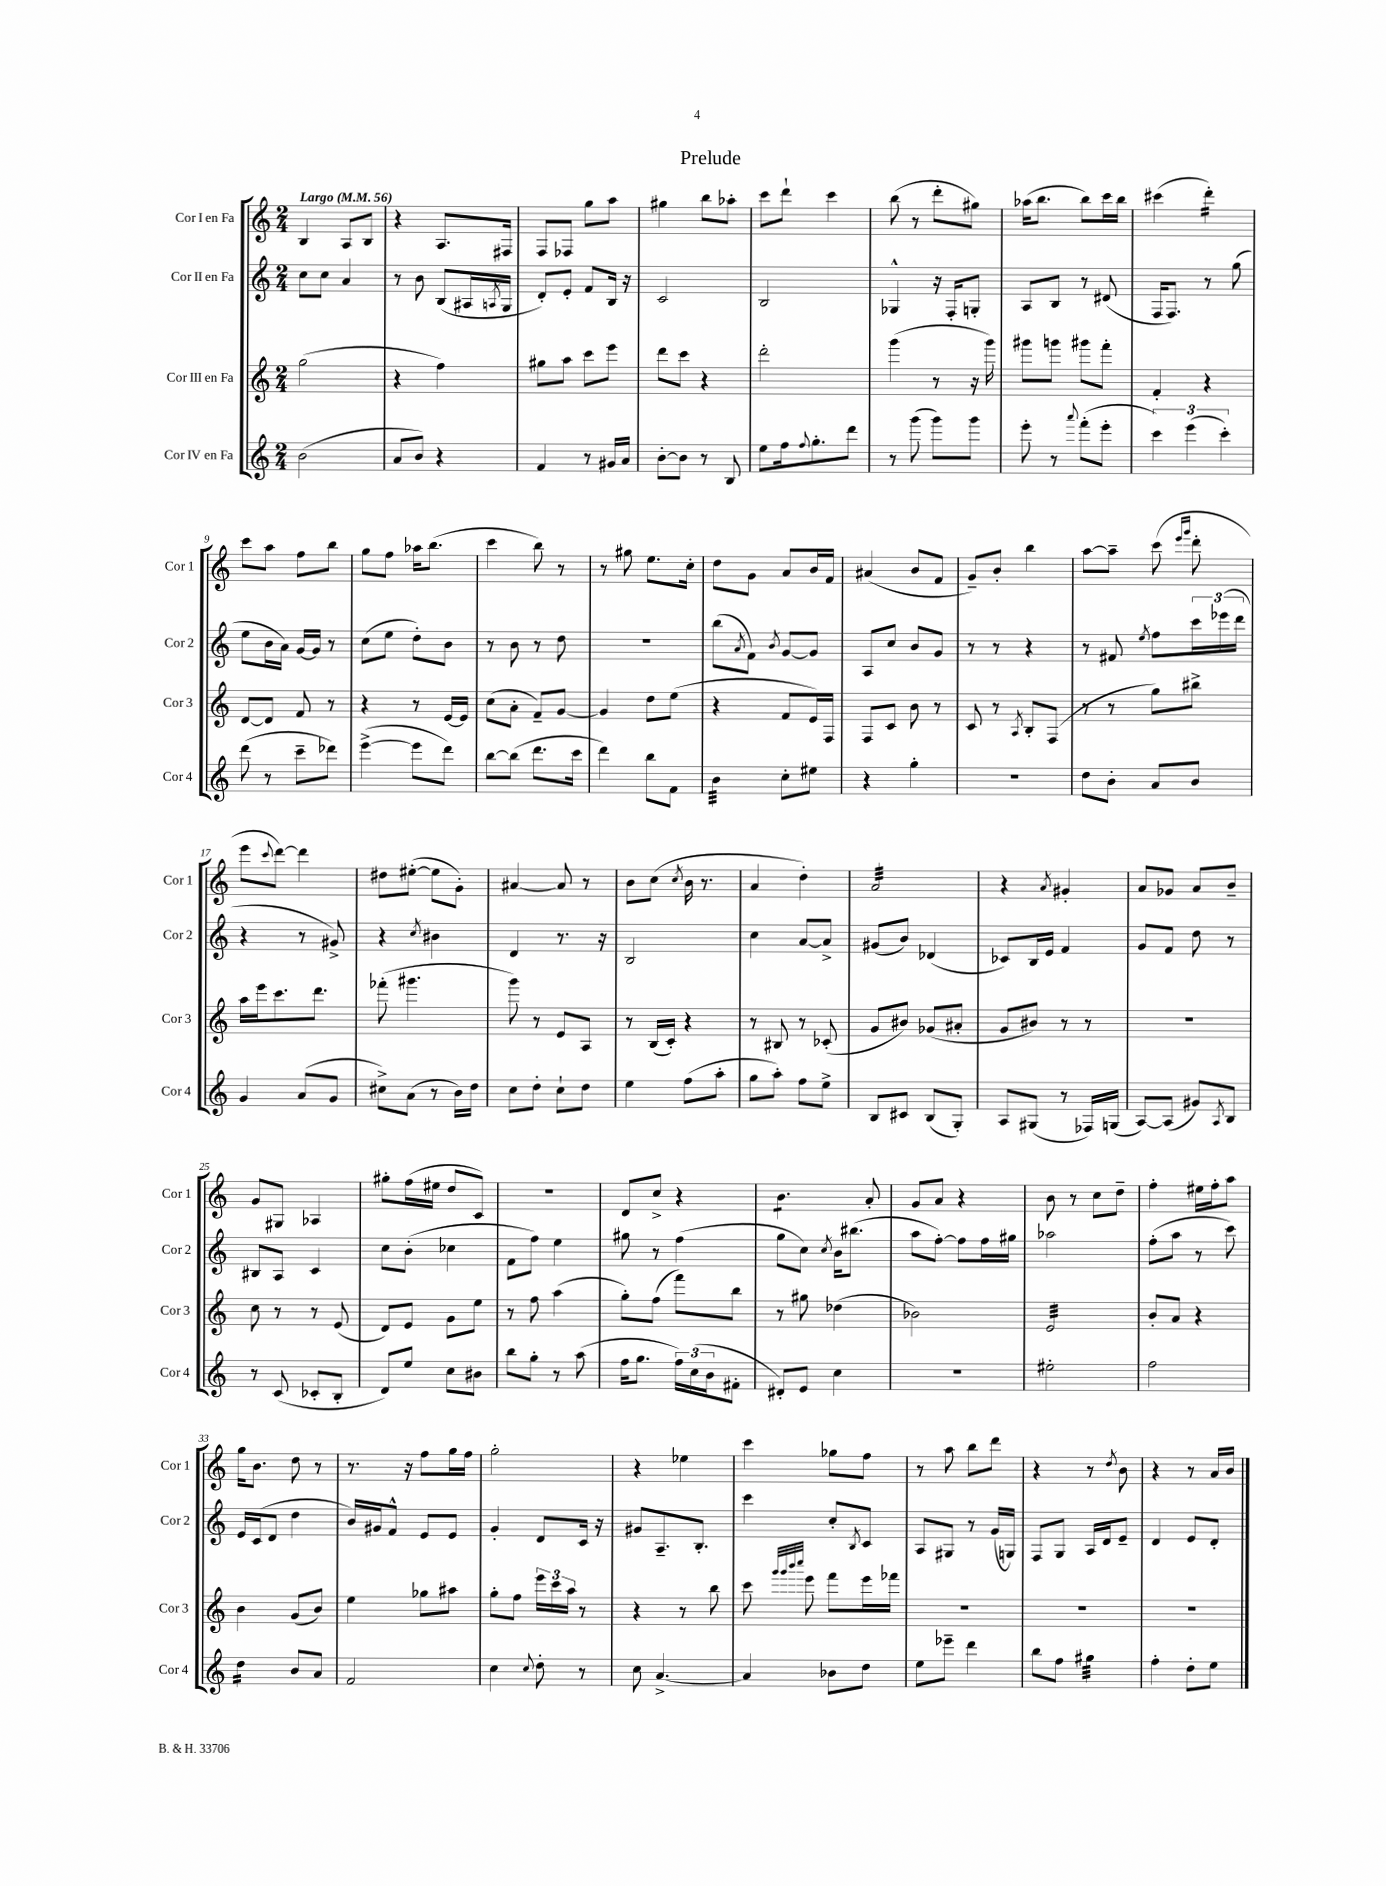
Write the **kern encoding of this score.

**kern	**kern	**kern	**kern
*staff4	*staff3	*staff2	*staff1
*clefG2	*clefG2	*clefG2	*clefG2
*k[]	*k[]	*k[]	*k[]
*M2/4	*M2/4	*M2/4	*M2/4
*MM56	*MM56	*MM56	*MM56
(2b\	(2gg\	8cc\L	4B/
.	.	8cc\J	.
.	.	4a/	8A/L
.	.	.	8B/J
=	=	=	=
8a/L	4r	8r	4r
8b/J)	.	8b\	.
4r	4ff\)	(8B/L	8.A/L
.	.	16A#/L	.
.	.	8qA/	.
.	.	16G/JJ	16F#/Jk
=	=	=	=
4f/	8gg#\L	8d'/L)	8F/L
.	8aa\J	8e'/J	8F-/J
8r	8ccc\L	8f/L	8gg\L
16g#/LL	8eee\J	16B/Jk	8aa\J
16a/JJ	.	16r	.
=	=	=	=
[8b'\L	8ddd\L	2c/	4gg#\
8b\]J	8ccc\J	.	.
8r	4r	.	8bb\L
8B/	.	.	8aa-'\J
=	=	=	=
8ee\L	2ddd'\	2B/	8ccc\L
16ff\k	.	.	8ddd`\J
8qqff/	.	.	.
8.gg'\	.	.	.
.	.	.	4ccc\
8ddd\J	.	.	.
=	=	=	=
8r	(4ggg\	4G-^^/	(8bb\
(8ggg\	.	.	8r
8ggg\L)	8r	16r	8ddd'\L
.	.	16F'/LK	.
8ggg\J	16r	8G'/J	8gg#\J)
.	16ggg\)	.	.
=	=	=	=
8eee'\	8ggg#\L	8A/L	(16aa-\LK
.	.	.	8.bb\J
8r	8ggg\J	8B/J	.
8qqaaa/	.	.	.
(8fff'\L	8ggg#\L	8r	8bb\L)
8eee'\J	8fff'\J	(8d#/	16ccc\L
.	.	.	16bb\JJ
=	=	=	=
6ccc\)	4f'/	16F/LK	(4ccc#\
.	.	8.F/J)	.
(6eee\	.	.	.
.	4r	8r	4ddd'\)
6ccc'\)	.	.	.
.	.	(8gg\	.
=	=	=	=
(8ddd\	[8d/L	8ee\L	8ccc\L
8r	8d/]J	16b\L	8aa\J
.	.	16a\JJ)	.
8ccc~\L	8f/	[16g/LL	8ff\L
.	.	16g/]JJ	.
8ddd-\J)	8r	8r	8bb\J
=	=	=	=
([4eee^\	4r	(8cc\L	8gg\L
.	.	8ee\J	8ff\J
8eee\]L	8r	8dd'\L)	16aa-\LK
.	.	.	(8.bb\J
8ddd\J)	[16e/LL	8b\J	.
.	16e/]JJ	.	.
=	=	=	=
[8bb\L	(8cc\L	8r	4ccc\
(8bb\]J	8a'\J	8b\	.
8.ddd\L	8f~/L)	8r	8bb\)
.	[8g/J	8dd\	8r
16ccc\Jk	.	.	.
=	=	=	=
4ddd\)	4g/]	2r	8r
.	.	.	8gg#\
8bb\L	8dd\L	.	8.ee\L
8f\J	(8ee\J	.	.
.	.	.	16cc'\Jk
=	=	=	=
4b\	4r	(8bb\L	8dd\L
.	.	8qa/	.
.	.	8f\J)	8g\J
.	.	8qb/	.
8cc'\L	8f/L	[8g/L	8a/L
8ee#\J	16e/L)	8g/]J	16b/L
.	16F/JJ	.	16f/JJ
=	=	=	=
4r	8F/L	8A/L	(4a#/
.	8c/J	8cc/J	.
4gg'\	8b\	8b/L	8b/L
.	8r	8g/J	8f/J
=	=	=	=
2r	8c/	8r	8g~/L)
.	8r	8r	8b'/J
.	8qA/	.	.
.	8B'/L	4r	4bb\
.	(8F/J	.	.
=	=	=	=
8dd\L	8r	8r	[8aa\L
8b'\J	8r	8f#/	8aa~\]J
.	.	8qee/	.
8a/L	8gg\L)	8ff\L	(8ccc\
.	.	.	16qqeee/LL
.	.	.	16qqggg/JJ
8b/J	8bb#^\J	24ccc\L	8ddd'\
.	.	(24eee-\	.
.	.	24ddd\JJ	.
=	=	=	=
4g/	16aa\LL	4r	8eee\L
.	16eee\J	.	.
.	.	.	8qqccc/
.	8.ccc\	.	[8ddd\J)
(8a/L	.	8r	4ddd\]
.	8.ddd\J	.	.
8g/J	.	8g#^/)	.
=	=	=	=
8cc#^\L)	(8fff-'\	4r	8dd#\L
(8a\J	4.ggg#\	.	([8ee#'\J
.	.	8qcc/	.
8r	.	4b#\	8ee#\]L
16b\LL)	.	.	8g'\J)
16dd\JJ	.	.	.
=	=	=	=
8cc\L	8ggg\)	4d/	[4a#/
8dd'\J	8r	.	.
8cc`\L	8e/L	8.r	8a#/]
8dd\J	8A/J	.	8r
.	.	16r	.
=	=	=	=
4ee\	8r	2B/	8b\L
.	(16B/LL	.	(8cc\J
.	16c'/JJ)	.	.
.	.	.	8qcc/
(8ff\L	4r	.	16b\
.	.	.	8.r
8aa'\J	.	.	.
=	=	=	=
8gg\L	8r	4cc\	4a/
8aa'\J)	8B#/	.	.
8ff\L	8r	[8a/L	4dd'\)
8ee^\J	(8c-'/	8a^/]J	.
=	=	=	=
8B/L	8g/L	(8g#/L	2a/
8c#/J	8b#/J)	8b/J)	.
(8B/L	(8g-/L	(4d-/	.
8G'/J)	8a#'/J	.	.
=	=	=	=
8A/L	8g/L	8c-/L)	4r
(8G#/J	8b#/J)	16B/L	.
.	.	16e/JJ	.
.	.	.	8qa/
8r	8r	4f/	4g#'/
16F-/LL)	8r	.	.
(16G/JJ	.	.	.
=	=	=	=
[8A/L)	2r	8g/L	8a/L
(8A/]J	.	8f/J	8g-/J
8g#/L)	.	8dd\	8a/L
8qA/	.	.	.
8B/J	.	8r	8b~/J
=	=	=	=
8r	8cc\	8B#/L	8g/L
(8c/	8r	8A/J	8G#/J
8c-'/L	8r	4c/	4A-/
8B'/J	(8e/	.	.
=	=	=	=
8d/L)	8d/L)	8cc\L	8gg#'\L
8ee/J	8e/J	(8b'\J	(16ff\L
.	.	.	16ee#\JJ
8cc\L	8g\L	4cc-\	8dd/L
8b#\J	8ee\J	.	8c/J)
=	=	=	=
8bb\L	8r	8f\L	2r
8gg'\J	8ff\	8ff\J)	.
8r	(4aa\	4ee\	.
(8aa\	.	.	.
=	=	=	=
16ff\LK	8gg'\L)	8gg#\	8d/L
8.gg\J	.	.	.
.	(8ff\J	8r	8cc^/J
24ff\LL)	8fff\L)	(4ff\	4r
(24cc\	.	.	.
24b\J	.	.	.
8f#'\J	8bb\J	.	.
=	=	=	=
8d#'/L)	8r	8gg\L	4.b\
8e/J	8gg#\	8cc\J)	.
.	.	8qcc/	.
4cc\	(4dd-\	16b\LK	.
.	.	(8.bb#\J	.
.	.	.	8a'/
=	=	=	=
2r	2b-\)	8aa\L	8g/L
.	.	[8ff'\J)	8a/J
.	.	8ff\]L	4r
.	.	16ff\L	.
.	.	16gg#\JJ	.
=	=	=	=
2ee#'\	2e/	2aa-\	8b\
.	.	.	8r
.	.	.	8cc\L
.	.	.	8dd~\J
=	=	=	=
2ff\	8b'/L	(8ff'\L	4ff'\
.	8a/J	8aa\J	.
.	4r	8r	16ee#\LL
.	.	.	16ff'\J
.	.	8ccc\)	8aa\J
=	=	=	=
4dd\	4b\	16e/LL	16gg\LK
.	.	(16c/J	8.b\J
.	.	8d/J	.
8b/L	(8g/L	4dd\	8dd\
8a/J	8b/J)	.	8r
=	=	=	=
2f/	4ee\	16b/LL)	8.r
.	.	16g#/J	.
.	.	8f^^/J	.
.	.	.	16r
.	8gg-\L	8e/L	8ff\L
.	8aa#\J	8e/J	16gg\L
.	.	.	16ff\JJ
=	=	=	=
4cc\	8gg'\L	4g'/	2gg'\
.	8ff\J	.	.
8qqcc/	.	.	.
8dd'\	24eee\LL	8d/L	.
.	24ccc\	.	.
.	24aa\JJ	.	.
8r	8r	16c/Jk	.
.	.	16r	.
=	=	=	=
8cc\	4r	8g#/L	4r
[4.a^/	.	8.A~/	.
.	8r	.	4ee-\
.	.	8.B'/J	.
.	8bb\	.	.
=	=	=	=
4a/]	8ccc\	4ccc\	4ccc\
.	32qqggg/LLL	.	.
.	32qqggg/	.	.
.	32qqbbb/	.	.
.	32qqcccc/JJJ	.	.
.	8eee\	.	.
8b-\L	8fff\L	8cc'/L	8gg-\L
.	.	8qB/	.
8dd\J	16eee\L	8c/J	8ff\J
.	16fff-\JJ	.	.
=	=	=	=
8ee\L	2r	8A/L	8r
8eee-~\J	.	8G#/J	8aa\
4ddd\	.	8r	8bb\L
.	.	(16g/LL	8ddd\J
.	.	16G/JJ)	.
=	=	=	=
8bb\L	2r	8F/L	4r
8ff\J	.	8G/J	.
4gg#\	.	16A/LL	8r
.	.	16d/J	.
.	.	.	8qdd/
.	.	8e~/J	8b\
=	=	=	=
4ff'\	2r	4d/	4r
8dd'\L	.	8e/L	8r
8ee\J	.	8d'/J	16a/LL
.	.	.	16b/JJ
==	==	==	==
*-	*-	*-	*-
